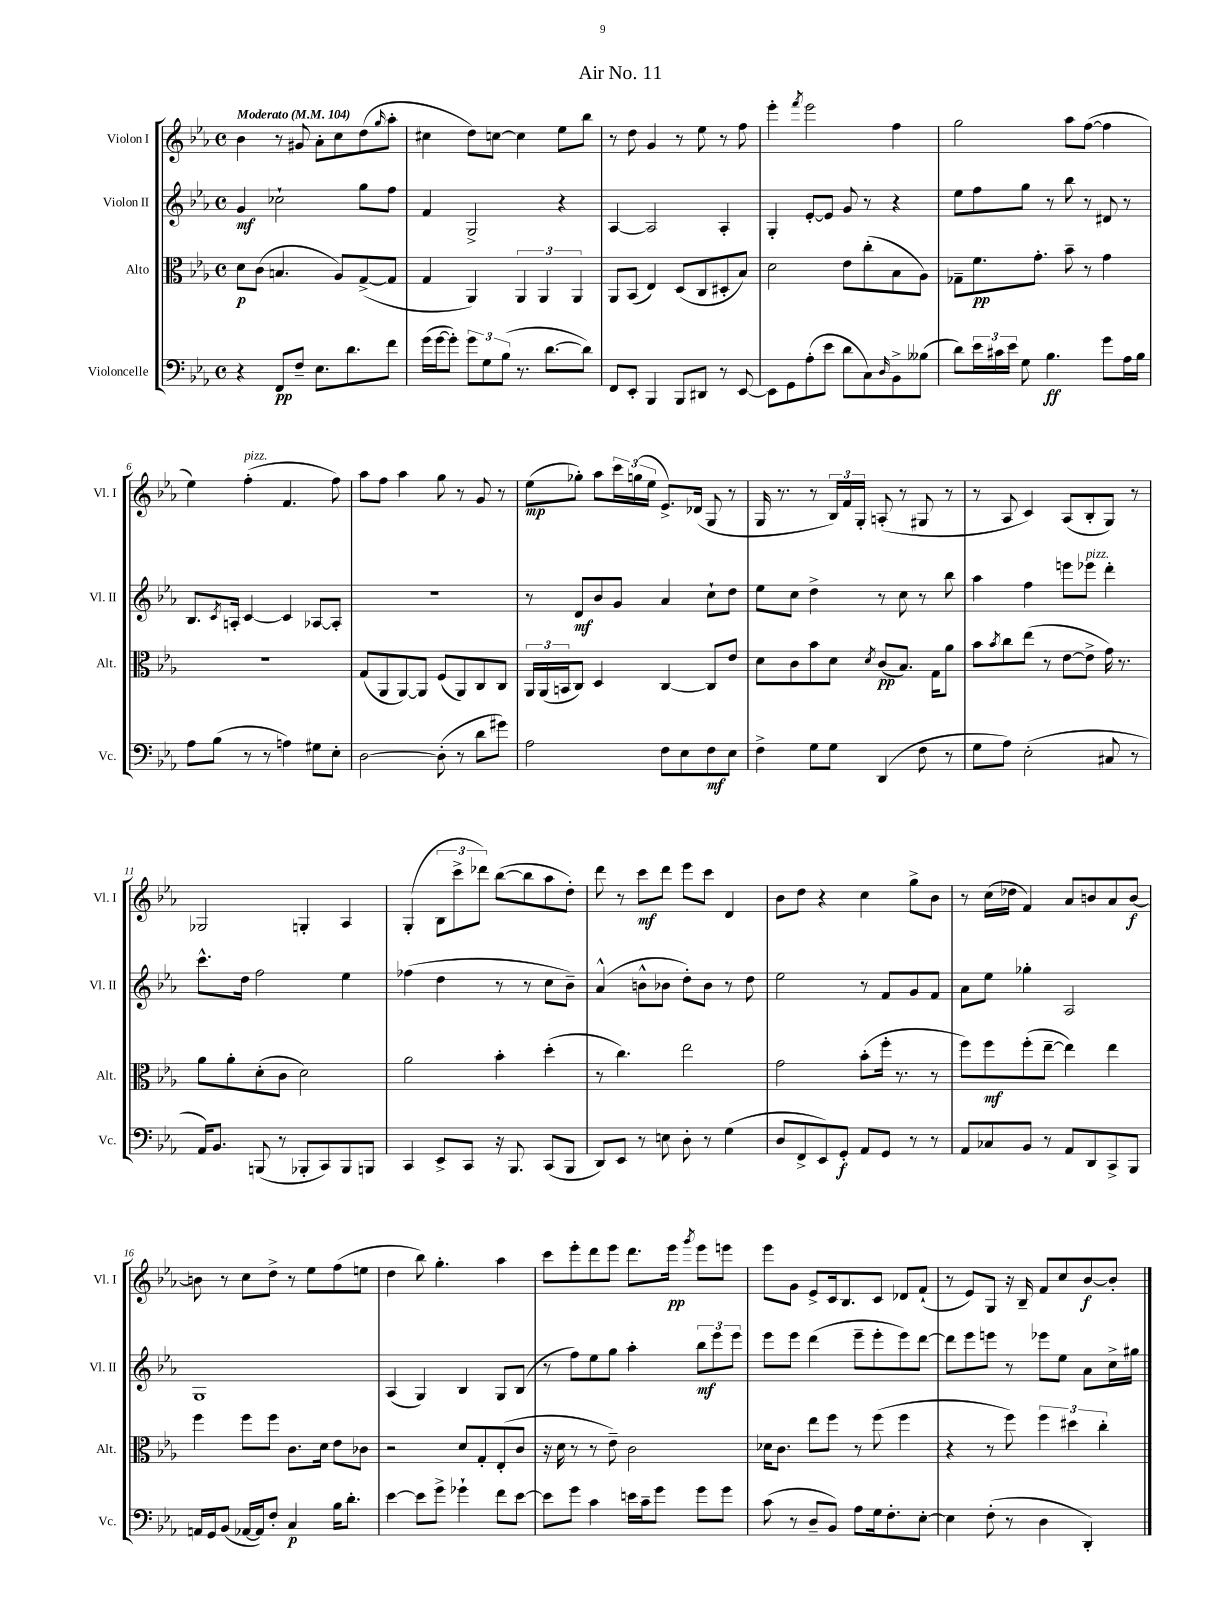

**kern	**kern	**kern	**kern
*staff4	*staff3	*staff2	*staff1
*clefF4	*clefC3	*clefG2	*clefG2
*k[b-e-a-]	*k[b-e-a-]	*k[b-e-a-]	*k[b-e-a-]
*M4/4	*M4/4	*M4/4	*M4/4
*met(c)	*met(c)	*met(c)	*met(c)
*MM104	*MM104	*MM104	*MM104
4r	8d\L	4g/	4b-\
.	(8c\J	.	.
8FF/L	4.B/	2cc-`\	8r
8F~/J	.	.	8g#/
8.E-\L	.	.	8a-'\L
.	8A-/L)	.	8cc\
8.d\	.	.	.
.	([8G^/	8gg\L	(8dd\
.	.	.	16qqgg/
8f\J	8G/]J	8ff\J	8aa-'\J
=	=	=	=
(16g\LL	4G/	4f/	4cc#\
[16g\J	.	.	.
8g'\]J)	.	.	.
12g\L	4AA-/)	2G^/	8dd\L)
12G\	.	.	.
.	.	.	[8cc\J
(12B-\J	.	.	.
8.r	6AA-/	.	4cc\]
.	6AA-/	.	.
[8.d\L	.	.	.
.	.	4r	8ee-\L
.	6AA-/	.	.
8d\]J)	.	.	8bb-\J
=	=	=	=
8FF/L	8AA-/L	[4A-/	8r
8EE-'/J	(8BB-/J	.	8dd\
4BBB-/	4E-/)	2A-/]	4g/
8BBB-/L	(8D/L	.	8r
8DD#/J	8C/	.	8ee-\
8r	8D#'/	4A-'/	8r
[8EE-/	8B-/J)	.	8ff\
=	=	=	=
8EE-\]L	2d\	4G'/	4eee-'\
8GG\	.	.	.
.	.	.	8qfff/
(8A-'\	.	[8e-'/L	2eee-\
8e-\J	.	8e-/]J	.
8d\L	8e-\L	8g/	.
8C\)	(8cc'\	8r	.
16qqD/	.	.	.
8BB-^\	8B-\	4r	4ff\
(8B--\J	8A-\J)	.	.
=	=	=	=
8d\L)	8G-~\L	8ee-\L	2gg\
24e-\L	8.f\	8ff\	.
24c#\	.	.	.
24e-\JJ	.	.	.
8G\	.	8gg\J	.
.	8.g'\J	.	.
4.B-\	.	8r	.
.	8b-~\	8bb-\	8aa-\L
.	8r	8r	([8ff\J
8g\L	4g\	8d#/	4ff\]
16A-\L	.	8r	.
16B-\JJ	.	.	.
=	=	=	=
8A-\L	1r	8.B-/L	4ee-\)
(8B-\J	.	.	.
.	.	8qc/	.
.	.	16A'/Jk	.
8r	.	[4c/	(4ff'\
8r	.	.	.
4A\)	.	4c/]	4.f/
8G#\L	.	[8A-/L	.
8E-'\J	.	8A-'/]J	8ff\)
=	=	=	=
[2D\	(8G/L	1r	8aa-\L
.	8AA-/	.	8ff\J
.	[8AA-/)	.	4aa-\
.	8AA-/]J	.	.
(8D'\]	(8F/L	.	8gg\
8r	8AA-/)	.	8r
8d\L	8C/	.	8g/
8g#\J)	8C/J	.	8r
=	=	=	=
2A-\	24AA-/LL	8r	(8ee-\L
.	(24AA-/	.	.
.	24BB/J	.	.
.	8C/J)	8d/L	8gg-'\J)
.	4D/	8b-/	8aa-\L
.	.	8g/J	24ccc\L
.	.	.	(24gg\
.	.	.	24ee-\JJ
8F\L	[4C/	4a-/	8.e-^/L)
8E-\	.	.	.
.	.	.	(16d-/Jk
8F\	8C/]L	8cc`\L	8G/
8E-\J	8e-/J	8dd\J	8r
=	=	=	=
4F^\	8d\L	8ee-\L	16G/
.	.	.	8.r
.	8c\	8cc\J	.
8G\L	8b-\	4dd^\	8r
8G\J	8d\J	.	24B-/LL)
.	.	.	24f/
.	.	.	24G'/JJ
.	8qd/	.	.
(4DD/	(8c/L	8r	(8A'/
.	8.B-/J)	8cc\	8r
8F\	.	8r	8G#/
.	16G\LK	.	.
8r	8a-\J	8bb-\	8r
=	=	=	=
8G\L	8b-\L	4aa-\	8r
.	8qb-/	.	.
8A-\J)	8cc\	.	8A-/
(2E-'\	(8ee-\J	4ff\	4c/)
.	8r	.	.
.	[8e-\L	8eee\L	(8A-/L
.	8e-^\]J	8eee-\J	8B-'/
8C#/	16g\)	4ddd'\	8G/J)
.	8.r	.	.
8r	.	.	8r
=	=	=	=
16AA-/LK)	8a-\L	8.ccc^^\L	2G-/
8.BB-/J	.	.	.
.	8a-'\	.	.
.	.	16dd\Jk	.
(8BBB/	(8d'\	2ff\	.
8r	8c\J	.	.
8BBB-'/L	2d\)	.	4G'/
8CC/)	.	.	.
8BBB-/	.	4ee-\	4A-/
8BBB/J	.	.	.
=	=	=	=
4CC/	2a-\	(4ff-\	(4G'/
8EE-^/L	.	4dd\	12B-\L
.	.	.	12ccc^\
8CC/J	.	.	.
.	.	.	12ddd-\J)
16r	4b-'\	8r	([8bb-\L
8.BBB-/	.	.	.
.	.	8r	8bb-\]
(8CC/L	(4dd'\	8cc\L	8aa-\
8BBB-/J	.	8b-~\J)	8dd'\J)
=	=	=	=
8DD/L)	8r	(4a-^^/	8ddd\
8EE-/J	4.cc\)	.	8r
8r	.	8b^^\L	8ccc\L
8E\	.	8b-\J	8ddd\J
8D'\	2ee-\	8dd'\L)	8eee-\L
8r	.	8b-\J	8ccc\J
(4G\	.	8r	4d/
.	.	8dd\	.
=	=	=	=
8D/L	2g\	2ee-\	8b-\L
8FF^/	.	.	8dd\J
8EE-/)	.	.	4r
8GG'/J	.	.	.
8AA-/L	(8b-'\L	8r	4cc\
8GG/J	16ff'\Jk	8f/L	.
.	8.r	.	.
8r	.	8g/	8gg^\L
8r	8r	8f/J	8b-\J
=	=	=	=
8AA-/L	8ff\L)	8a-\L	8r
8C-/	8ff\	8ee-\J	(16cc\LL
.	.	.	16dd-\JJ
8BB-/J	(8ff'\	4gg-'\	4f/)
8r	[8ee-~\J	.	.
8AA-/L	4ee-\])	2A-/	8a-/L
8DD/	.	.	8b/
8CC^/	4ee-\	.	8a-/
8BBB-/J	.	.	[8b/J
=	=	=	=
16AA/LL	4ff\	1G	8b\]
16GG/J	.	.	.
(8BB-/J	.	.	8r
[16AA-/LL	8ff\L	.	8cc\L
16AA-/]J)	.	.	.
8F'/J	8ff\J	.	8dd^\J
4C/	8.c\L	.	8r
.	.	.	8ee-\L
.	16d\Jk	.	.
16B-\LK	8e-\L	.	(8ff\
8.d'\J	.	.	.
.	8c-\J	.	8ee\J
=	=	=	=
[4e-\	2r	(4A-/	4dd\
8e-\]L	.	4G/)	8bb-\)
8g^\J	.	.	4.gg'\
4g-`\	8d/L	4B-/	.
.	8G'/	.	.
8f\L	(8E-'/	8G/L	4aa-\
[8e-\J	8c/J	(8B-/J	.
=	=	=	=
8e-\]L	16r	8r	8ccc\L
.	16d\	.	.
8g\J	8r	8ff\L)	8eee-'\
4c\	8r	8ee-\	8ddd\
.	8e-~\)	8gg\J	8eee-\J
16e\LL	2c\	4aa-'\	8.ddd\L
16c~\J	.	.	.
8g\J	.	.	.
.	.	.	16eee-\Jk
.	.	.	8qggg/
8g\L	.	12bb-\L	8eee-\L
.	.	12eee-\	.
8g\J	.	.	8eee\J
.	.	12eee-\J	.
=	=	=	=
(8c\	16d-\LK	8eee-\L	8eee-\L
.	8.c\J	.	.
8r	.	8eee-\J	8g\J
8D~/L	8ee-\L	(4ddd\	8e-^/L
8BB-/J)	8ff\J	.	16c/k
.	.	.	8.B-/
8A-\L	8r	8eee-~\L	.
16G\k	(8ff\	8eee-'\	8c/J
8.F'\	.	.	.
.	4ff\	8eee-\)	8d-/L
[8E-'\J	.	[8ddd\J	(8f`/J
=	=	=	=
4E-\]	4r	8ddd\]L	8r
.	.	8eee-\	8e-/L)
(8F'\	8r	8eee\J	8G/J
8r	8ff\)	8r	16r
.	.	.	16B-~/
4D\	6ff\	8eee-\L	8f/L
.	.	8ee-\J	8cc/
.	6dd#\	.	.
4DD'/)	.	8a-\L	[8b-/
.	6cc'\	.	.
.	.	16cc^\L	8b-'/]J
.	.	16gg#\JJ	.
==	==	==	==
*-	*-	*-	*-
